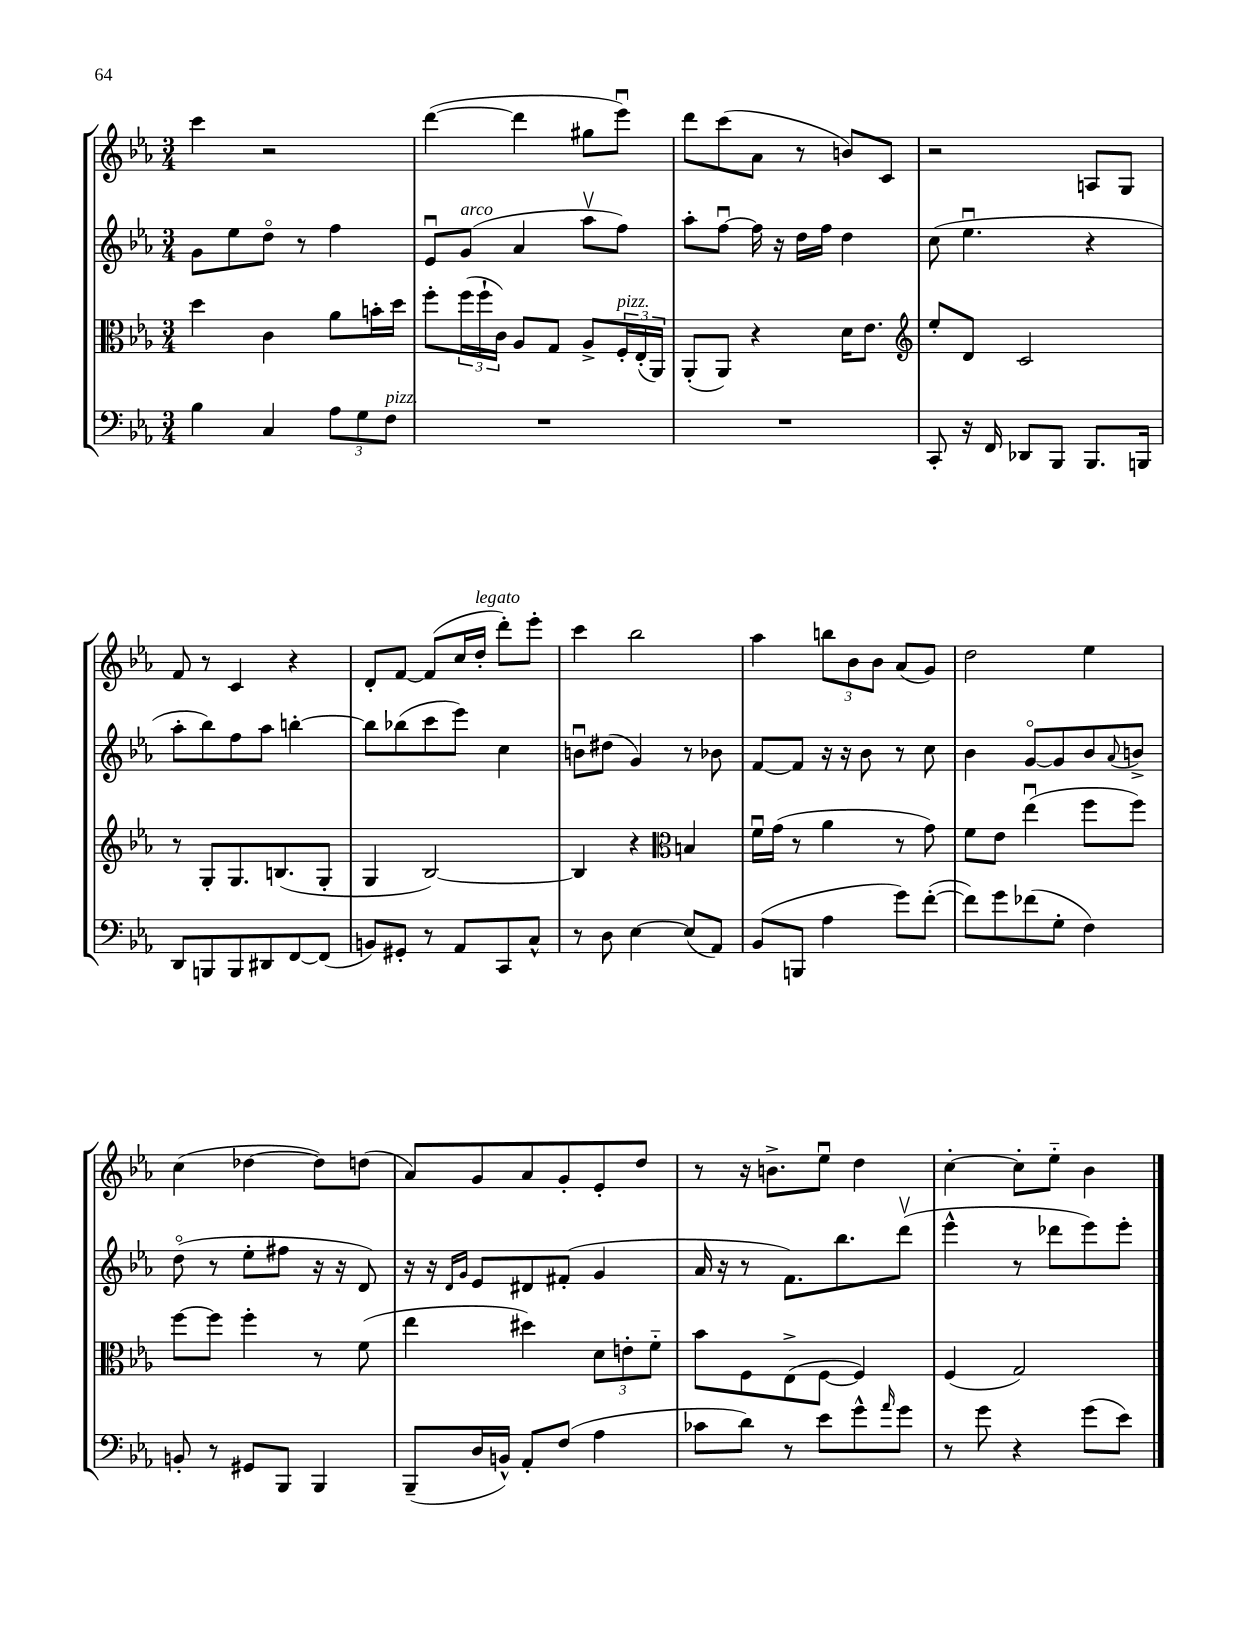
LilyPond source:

<<
\new StaffGroup <<
\new Staff = "s0" {
    \clef treble \key ees \major \numericTimeSignature \time 3/4
    c'''4 r2 |
    d'''4~( d'''4 gis''8 ees'''8\downbow) |
    d'''8 c'''8( aes'8 r8 b'8) c'8 |
    r2 a8 g8 |
    f'8 r8 c'4 r4 |
    d'8-. f'8~ f'8( c''16 d''16-.^\markup { \italic "legato" } d'''8-.) ees'''8-. |
    c'''4 bes''2 |
    aes''4 \tuplet 3/2 { b''8 bes'8 bes'8 } aes'8( g'8) |
    d''2 ees''4 |
    c''4( des''4~ des''8) d''8( |
    aes'8) g'8 aes'8 g'8-. ees'8-. d''8 |
    r8 r16 b'8.-> ees''8\downbow d''4 |
    c''4~-. c''8-. ees''8-_ bes'4 \bar "|." |
}
\new Staff = "s1" {
    \clef treble \key ees \major \numericTimeSignature \time 3/4
    g'8 ees''8 d''8\flageolet r8 f''4 |
    ees'8\downbow g'8^\markup { \italic "arco" }( aes'4 aes''8\upbow f''8) |
    aes''8-. f''8~\downbow f''16 r16 d''16 f''16 d''4 |
    c''8( ees''4.\downbow r4 |
    aes''8-. bes''8) f''8 aes''8 b''4~-. |
    b''8 bes''8( c'''8 ees'''8) c''4 |
    b'8\downbow dis''8( g'4) r8 bes'8 |
    f'8~ f'8 r16 r16 bes'8 r8 c''8 |
    bes'4 g'8~\flageolet g'8 bes'8 \appoggiatura { aes'8 } b'8-> |
    d''8\flageolet( r8 ees''8-. fis''8 r16 r16 d'8) |
    r16 r16 \grace { d'16 g'16 } ees'8 dis'8 fis'8-.( g'4 |
    aes'16 r16 r8 f'8.) bes''8. d'''8\upbow( |
    ees'''4-^ r8 des'''8 ees'''8) ees'''8-. \bar "|." |
}
\new Staff = "s2" {
    \clef alto \key ees \major \numericTimeSignature \time 3/4
    d''4 c'4 aes'8 b'16-. d''16 |
    f''8-. \tuplet 3/2 { f''16( f''16-! c'16) } aes8 g8 aes8-> \tuplet 3/2 { f16-.^\markup { \italic "pizz." } ees16-.( aes,16) } |
    aes,8-.( aes,8) r4 d'16 ees'8. |
    \clef treble ees''8-. d'8 c'2 |
    r8 g8-. g8. b8.( g8-. |
    g4 bes2~) |
    bes4 r4 \clef alto b4 |
    f'16\downbow g'16( r8 aes'4 r8 g'8) |
    f'8 ees'8 ees''4\downbow( f''8 f''8) |
    f''8~ f''8 f''4-. r8 f'8( |
    ees''4 dis''4) \tuplet 3/2 { d'8 e'8-. f'8-_ } |
    bes'8 f8 ees8->( f8~ f4) |
    f4( g2) \bar "|." |
}
\new Staff = "s3" {
    \clef bass \key ees \major \numericTimeSignature \time 3/4
    bes4 c4 \tuplet 3/2 { aes8 g8 f8^\markup { \italic "pizz." } } |
    R2. |
    R2. |
    c,8-. r16 f,16 des,8 bes,,8 bes,,8. b,,16 |
    d,8 b,,8 b,,8 dis,8 f,8~ f,8( |
    b,8) gis,8-. r8 aes,8 c,8 c8-^ |
    r8 d8 ees4~ ees8( aes,8) |
    bes,8( b,,8 aes4 g'8) f'8~-.( |
    f'8) g'8 fes'8( g8-. f4) |
    b,8-. r8 gis,8 bes,,8 bes,,4 |
    bes,,8--( d16 b,16-^) aes,8-. f8( aes4 |
    ces'8 d'8) r8 ees'8 g'8-^ \grace { aes'16 } g'8 |
    r8 g'8 r4 g'8( ees'8) \bar "|." |
}
>>
>>
\layout { \context { \Score \remove "Bar_number_engraver" } }
